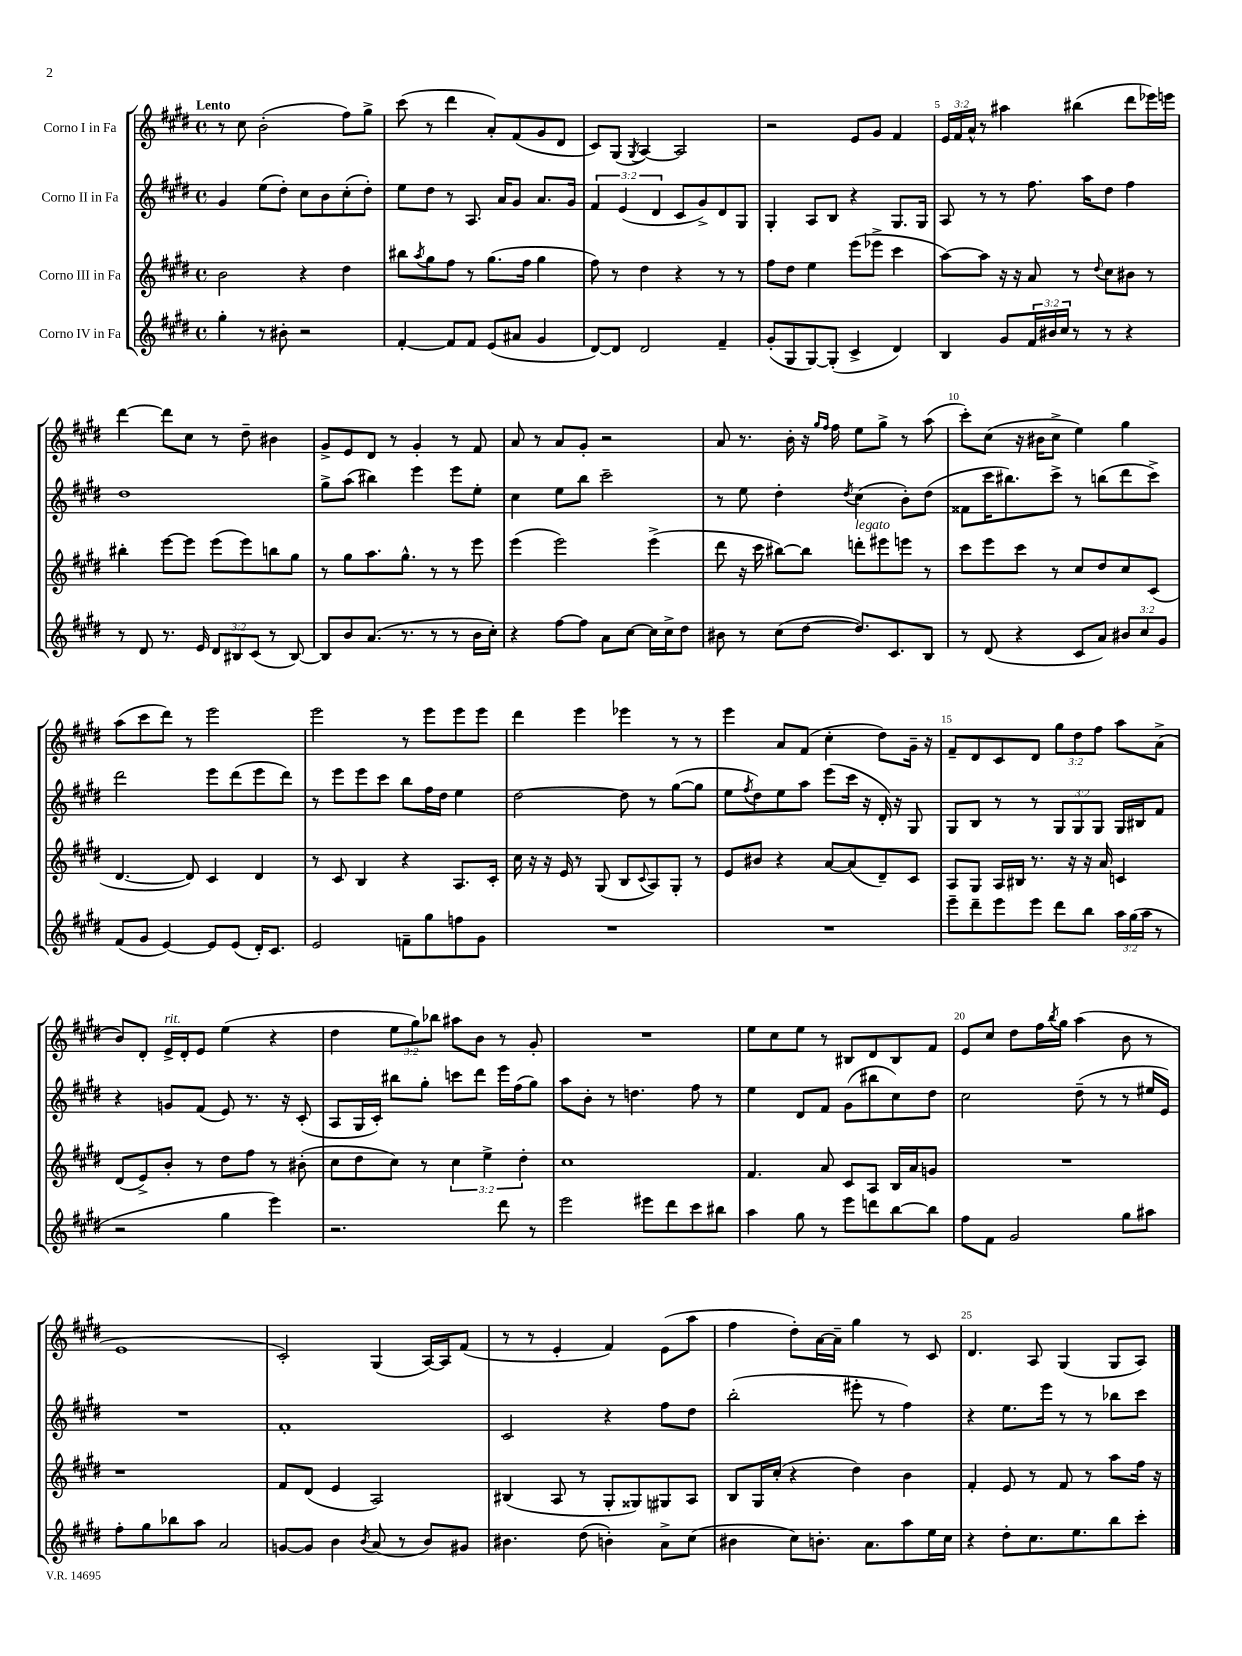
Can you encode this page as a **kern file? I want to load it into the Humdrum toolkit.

**kern	**kern	**kern	**kern
*staff4	*staff3	*staff2	*staff1
*clefG2	*clefG2	*clefG2	*clefG2
*k[f#c#g#d#]	*k[f#c#g#d#]	*k[f#c#g#d#]	*k[f#c#g#d#]
*M4/4	*M4/4	*M4/4	*M4/4
*met(c)	*met(c)	*met(c)	*met(c)
4gg#'\	2b\	4g#/	8r
.	.	.	8cc#\
8r	.	(8ee\L	(2b'\
8b#'\	.	8dd#'\J)	.
2r	4r	8cc#\L	.
.	.	8b\	.
.	4dd#\	(8cc#'\	8ff#\L)
.	.	8dd#'\J)	8gg#^\J
=	=	=	=
[4f#'/	8bb#\L	8ee\L	(8ccc#\
.	8qaa/	.	.
.	8gg#\	8dd#\J	8r
8f#/]L	8ff#\J	8r	4ddd#\
8f#/J	8r	8.A/	.
(8e/L	(8.gg#\L	.	8a'/L)
.	.	16a/LK	.
8a#/J	.	8g#/J	(8f#/
.	16ff#\Jk	.	.
4g#/	4gg#\	8.a/L	8g#/
.	.	.	8d#/J
.	.	16g#/Jk	.
=	=	=	=
[8d#/L)	8ff#\)	6f#/	8c#/L)
8d#/]J	8r	.	(8G#/J
.	.	(6e/	.
.	.	.	8qG#/
2d#/	4dd#\	.	[4A/)
.	.	6d#/	.
.	4r	8c#/L	2A/]
.	.	8g#^/)	.
4f#~/	8r	8d#/	.
.	8r	8G#/J	.
=	=	=	=
(8g#'/L	8ff#\L	4G#'/	2r
8G#/	8dd#\J	.	.
[8G#/)	4ee\	8A/L	.
(8G#'/]J	.	8B/J	.
4c#^/	(8eee\L	4r	8e/L
.	8eee-^\J	.	8g#/J
4d#/)	4ccc#\	8.G#/L	4f#/
.	.	16G#/Jk	.
=	=	=	=
4B/	[8aa\L)	8A/	24e/LL
.	.	.	24f#/
.	.	.	24a^^/JJ
.	8aa\]J	8r	8r
8g#/L	16r	8r	4aa#\
.	16r	.	.
24f#/L	8a/	8.ff#\	.
24b#/	.	.	.
24cc#/JJ	.	.	.
8r	8r	.	(4bb#\
.	.	16aa\LK	.
.	8qqdd#/	.	.
8r	8cc#\L	8dd#\J	.
4r	8b#\J	4ff#\	8ddd#\L
.	8r	.	16eee-\L)
.	.	.	16eee\JJ
=	=	=	=
8r	4bb#'\	1dd#	[4ddd#\
8d#/	.	.	.
8.r	[8eee\L	.	8ddd#\]L
.	8eee\]J	.	8cc#\J
16e/	.	.	.
12d#/L	(8eee\L	.	8r
12B#/	.	.	.
.	8eee\)	.	8dd#~\
(12c#/J	.	.	.
8r	8bb\	.	4b#\
[8B#/)	8gg#\J	.	.
=	=	=	=
8B#/]L	8r	8gg#^\L	8g#^/L
8b/	8gg#\L	(8aa\J	8e/
(8.a/J	8.aa\	4bb#\)	8d#/J
.	.	.	8r
8.r	8.gg#^^\J	.	.
.	.	4eee\	4g#'/
8r	8r	.	.
8r	8r	8eee\L	8r
16b\LL	8eee\	8ee'\J	8f#/
16cc#'\JJ)	.	.	.
=	=	=	=
4r	(4eee\	4cc#\	8a/
.	.	.	8r
[8ff#\L	2eee\)	8ee\L	8a/L
8ff#\]J	.	8bb\J	8g#'/J
8a\L	.	2ccc#~\	2r
[8cc#\J	.	.	.
16cc#\]LL	(4eee^\	.	.
16cc#^\J	.	.	.
8dd#\J	.	.	.
=	=	=	=
8b#\	8ddd#\	8r	8a/
8r	16r	8ee\	8.r
.	16ccc#\	.	.
(8cc#\L	[8bb#\L)	4dd#'\	.
.	.	.	16b'\
[8dd#\J	8bb#\]J	.	16r
.	.	.	16qqgg#/LL
.	.	.	16qqff#/JJ
.	.	.	16ff#\
.	.	8qdd#/	.
8.dd#/]L)	8ddd'\L	(4cc#\	8ee\L
.	8eee#\	.	8gg#^\J
8.c#/	.	.	.
.	8eee\J	8b'\L)	8r
8B/J	8r	(8dd#\J	(8aa\
=	=	=	=
8r	8ccc#\L	8f##\L	8ccc#'\L)
(8d#/	8eee\	16ccc#\K	(8cc#\J
.	.	8.bb#\)	.
4r	8ccc#\J	.	16r
.	.	.	16b#\LK
.	8r	8ccc#^\J	8cc#^\J
8c#/L	8cc#/L	8r	4ee\)
8a/J)	8dd#/	(8bb\L	.
12b#/L	8cc#/	8ddd#\	4gg#\
12cc#/	.	.	.
.	(8c#/J	8ccc#^\J)	.
12g#/J	.	.	.
=	=	=	=
(8f#/L	[4.d#/	2ddd#\	(8aa\L
8g#/J	.	.	8ccc#\
[4e/)	.	.	8ddd#\J)
.	8d#/])	.	8r
8e/]L	4c#/	8eee\L	2eee\
(8e/J	.	(8ddd#\	.
16d#'/LK)	4d#/	8eee\	.
8.c#/J	.	.	.
.	.	8ddd#\J)	.
=	=	=	=
2e/	8r	8r	2eee\
.	8c#/	8eee\L	.
.	4B/	8eee\	.
.	.	8ccc#\J	.
8f~\L	4r	8bb\L	8r
8gg#\	.	16ff#\L	8eee\L
.	.	16dd#\JJ	.
8ff\	8.A/L	4ee\	8eee\
8g#\J	.	.	8eee\J
.	16c#'/Jk	.	.
=	=	=	=
1r	16cc#\	[2dd#\	4ddd#\
.	16r	.	.
.	16r	.	.
.	16e/	.	.
.	8r	.	4eee\
.	(8G#/	.	.
.	8B/L	8dd#\]	4eee-\
.	8qqc#/	.	.
.	8A/)	8r	.
.	8G#'/J	([8gg#\L	8r
.	8r	8gg#\]J	8r
=	=	=	=
1r	8e/L	8ee\L	4eee\
.	.	8qff#/	.
.	8b#/J	8dd#\)	.
.	4r	8ee\	8a/L
.	.	8aa\J	(8f#/J
.	[8a/L	(8eee\L	4cc#'\
.	(8a/]	16ccc#\Jk	.
.	.	16r	.
.	8d#~/)	16d#'/)	8dd#\L)
.	.	16r	.
.	8c#/J	8G#/	16g#~\Jk
.	.	.	16r
=	=	=	=
8eee~\L	8A/L	8G#/L	8f#~/L
8ddd#~\	8G#/J	8B/J	8d#/
8eee\	16A/LL	8r	8c#/
.	16B#/JJ	.	.
8eee\J	8.r	8r	8d#/J
8ddd#\L	.	12G#/L	12gg#\L
.	16r	.	.
.	.	12G#/	12dd#\
8bb\J	16r	.	.
.	.	12G#/J	12ff#\J
.	16a/	.	.
24aa\LL	4c/	16G#/LL	8aa\L
(24gg#\	.	.	.
.	.	16B#/J	.
24aa\JJ	.	.	.
8r	.	8f#/J	(8a^\J
=	=	=	=
2r	(8d#/L	4r	8b/L)
.	8e^/)	.	8d#'/J
.	8b'/J	8g/L	16e^/LL
.	.	.	16d#'/J
.	8r	(8f#/J	8e/J
4gg#\	8dd#\L	8e/)	(4ee\
.	8ff#\J	8.r	.
4eee\)	8r	.	4r
.	.	16r	.
.	(8b#'\	(8c#'/	.
=	=	=	=
2.r	8cc#\L	8A/L	4dd#\
.	8dd#\	16G#/L	.
.	.	16c#'/JJ)	.
.	8cc#\J)	8bb#\L	12ee\L
.	.	.	12gg#\)
.	8r	8gg#'\J	.
.	.	.	12bb-\J
.	6cc#\	8ccc\L	8aa#\L
.	.	8ddd#\J	8b\J
.	6ee^\	.	.
8ddd#\	.	16eee\LL	8r
.	.	(16ff#\J	.
.	6dd#'\	.	.
8r	.	8gg#\J)	8g#'/
=	=	=	=
2eee\	1cc#	8aa\L	1r
.	.	8b'\J	.
.	.	8r	.
.	.	4.dd\	.
8eee#\L	.	.	.
8ddd#\	.	.	.
8ccc#\	.	8ff#\	.
8bb#\J	.	8r	.
=	=	=	=
4aa\	4.f#/	4ee\	8ee\L
.	.	.	8cc#\
8gg#\	.	8d#/L	8ee\J
8r	8a/	8f#/J	8r
8eee\L	8c#/L	(8g#\L	8B#/L
8ddd\	8A/J	8bb#\	8d#/
[8bb\	16B/LL	8cc#\)	8B#/
.	16a/J	.	.
8bb\]J	8g/J	8dd#\J	8f#/J
=	=	=	=
8ff#\L	1r	2cc#\	8e/L
8f#\J	.	.	8cc#/J
2g#/	.	.	8dd#\L
.	.	.	16ff#\L
.	.	.	8qbb/
.	.	.	16gg#\JJ
.	.	(8dd#~\	(4aa\
.	.	8r	.
8gg#\L	.	8r	8b\
8aa#\J	.	16ee#/LL	8r
.	.	16e/JJ)	.
=	=	=	=
8ff#'\L	1r	1r	1e
8gg#\	.	.	.
8bb-\	.	.	.
8aa\J	.	.	.
2a/	.	.	.
=	=	=	=
[8g/L	8f#/L	1f#'	2c#'/)
8g/]J	(8d#/J	.	.
4b\	4e/	.	.
8qb/	.	.	.
(8a/	2A/)	.	(4G#/
8r	.	.	.
8b/L)	.	.	[16A/LL)
.	.	.	16A/]J
8g#/J	.	.	(8f#/J
=	=	=	=
4.b#\	(4B#/	2c#/	8r
.	.	.	8r
.	8A/	.	4e'/
(8dd#\	8r	.	.
4b'\)	8G#'/L	4r	4f#/)
.	8G##/)	.	.
8a^\L	8G#/	8ff#\L	(8e\L
(8cc#\J	8A/J	8dd#\J	8aa\J
=	=	=	=
4b#\	8B/L	(2bb'\	4ff#\
.	16G#/L	.	.
.	(16cc#'/JJ	.	.
8cc#\L)	4r	.	8dd#'\L)
8.b'\J	.	.	[16a\L
.	.	.	16a~\]JJ
.	4dd#\)	8eee#'\	4gg#\
8.a\L	.	.	.
.	.	8r	.
8aa\	4b\	4ff#\)	8r
16ee\L	.	.	8c#/
16cc#\JJ	.	.	.
=	=	=	=
4r	4f#'/	4r	4.d#/
8dd#'\L	8e/	8.ee\L	.
8.cc#\	8r	.	8A/
.	.	16eee\Jk	.
.	8f#/	8r	(4G#/
8.ee\	.	.	.
.	8r	8r	.
8bb\	8aa\L	8bb-\L	8G#/L
8ccc#'\J	16ff#\Jk	8ccc#\J	8A/J)
.	16r	.	.
==	==	==	==
*-	*-	*-	*-
